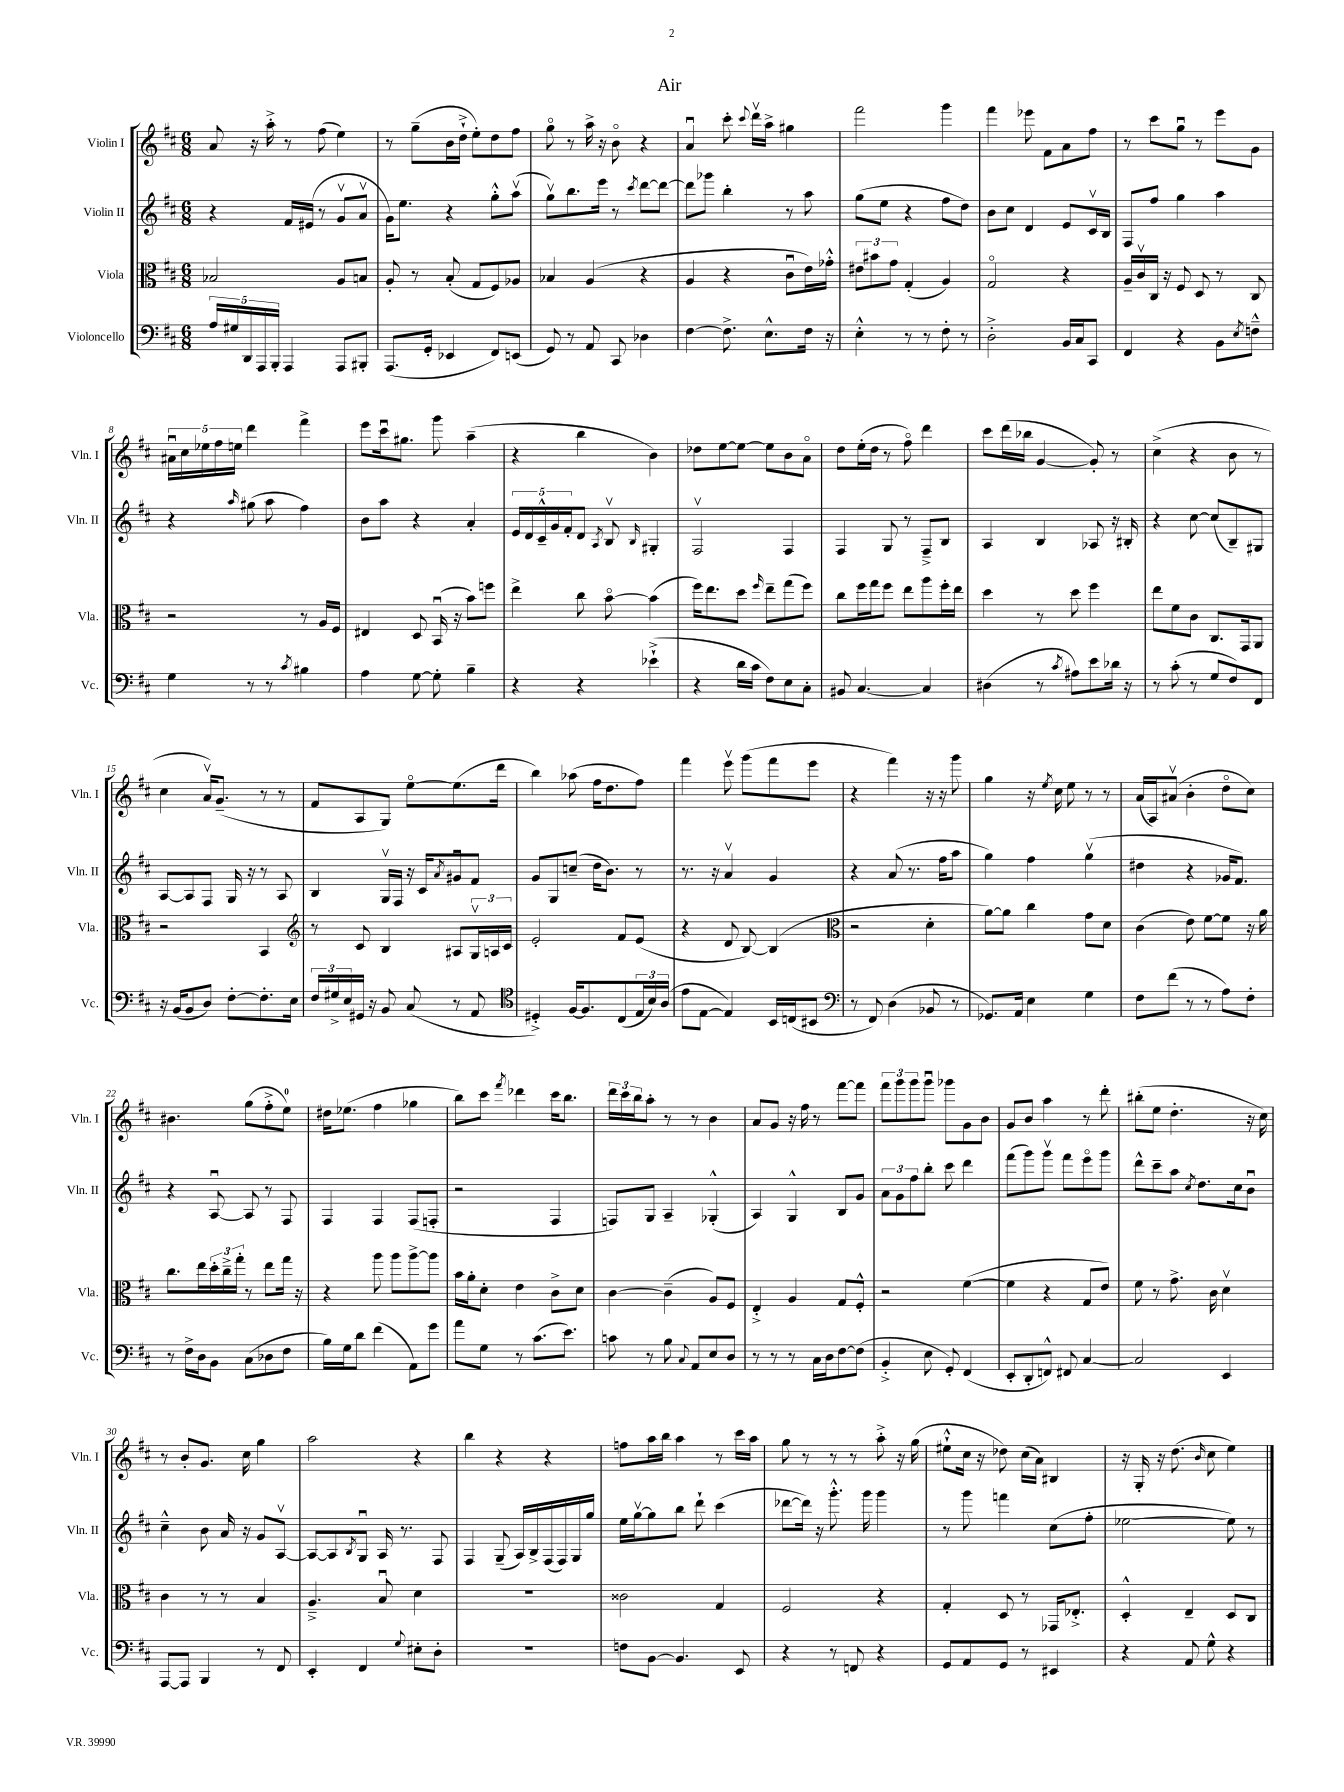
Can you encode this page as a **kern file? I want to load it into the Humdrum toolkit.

**kern	**kern	**kern	**kern
*staff4	*staff3	*staff2	*staff1
*clefF4	*clefC3	*clefG2	*clefG2
*k[f#c#]	*k[f#c#]	*k[f#c#]	*k[f#c#]
*M6/8	*M6/8	*M6/8	*M6/8
20A	2B-	4r	8a
20G#	.	.	.
20DD	.	.	.
.	.	.	16r
20AAA	.	.	.
.	.	.	16aa'^
20BBB'	.	.	.
4AAA	.	16f#	8r
.	.	(16e#	.
.	.	8r	(8ff#
8AAA	8A	8gv	4ee)
8BBB#'	8B	8av	.
=	=	=	=
(8.AAA	8A'	16g)	8r
.	.	8.ee	.
.	8r	.	(8gg~
16GG'	.	.	.
4EE-	(8B'	4r	16b
.	.	.	16dd`^
.	8G	.	8ee')
8FF#)	8F#)	8gg'^^	8dd
(8EE	8A-	(8aav	8ff#
=	=	=	=
8GG)	4B-	8ggv)	8ggo
8r	.	8.bb	8r
8AA	(4A	.	16aa^
.	.	16eee	16r
8CC#	.	8r	8bo
.	.	8qccc#	.
4D-	4r	[8ddd	4r
.	.	8ddd_	.
=	=	=	=
[4F#	4A	8ddd]	4au
.	.	8ggg-	.
8.F#^]	4r	4bb'	8ccc#'
.	.	.	8qqccc#
.	.	.	16dddv
8.E^^	.	.	16aa^
.	8c#u	8r	4gg#
16F#	16e)	8aa	.
16r	16g-'^^	.	.
=	=	=	=
4E'^^	12e#	(8gg	2fff#
.	12b#	.	.
.	.	8ee	.
.	12g	.	.
8r	(4G'	4r	.
8r	.	.	.
8F#'	4A)	8ff#	4ggg
8r	.	8dd)	.
=	=	=	=
2D'^	2Go	8b	4fff#
.	.	8cc#	.
.	.	4d	8eee-
.	.	.	8f#
16BB	4r	8e	8a
16C#	.	.	.
8CC#	.	16c#v	8ff#
.	.	16B	.
=	=	=	=
4FF#	16A~	8F#	8r
.	16c#v	.	.
.	16C#	8ff#	8ccc#
.	16r	.	.
4r	8F#	4gg	8ggu
.	8D	.	8r
8BB	8r	4aa	8eee
8qE	.	.	.
8F~^^	8C#	.	8g
=	=	=	=
4G	2r	4r	20a#u
.	.	.	20cc#
.	.	.	20ee-
.	.	.	20ff#
.	.	.	20ee
.	.	16qqaa	.
8r	.	(8gg#	4ddd
8r	.	8aa	.
8qc#	.	.	.
4B#	8r	4ff#)	4fff#^
.	16A	.	.
.	16F#	.	.
=	=	=	=
4A	4E#	8b	8eee
.	.	8aa	16ccc#u
.	.	.	8.gg#
[8G	8D	4r	.
8G']	(16BBu	.	8ggg
.	16r	.	.
4B~	8b)	4a'	(4aa~
.	8ff	.	.
=	=	=	=
4r	4ee^	20e	4r
.	.	20d	.
.	.	20c#~^^	.
.	.	20g	.
.	.	20f#'	.
4r	8cc#	8d	4bb
.	.	8qA	.
.	[8bo	8Bv	.
.	.	16qqB	.
(4e-`^	(4b]	4G#'	4b)
=	=	=	=
4r	16ff#)	2F#v	8dd-
.	8.ee	.	.
.	.	.	[8ee
16d	8dd	.	8ee_
16c#	.	.	.
.	16qqff#	.	.
8F#)	8ee~	.	8ee]
8E	(8gg	4F#	8b
8C#'	8ff#)	.	8ao
=	=	=	=
8BB#	8cc#	4F#	8dd
[4.C#	16ff#	.	(16ee'
.	16gg	.	16dd
.	8ff#	8G	8r
.	8ee	8r	8ff#o)
4C#]	8aa	8F#~^	4ddd
.	16ff#'	8B	.
.	16ee	.	.
=	=	=	=
(4D#	4dd	4A	8ccc#
.	.	.	(16ddd
.	.	.	16bb-
8r	8r	4B	[4g
8qc#	.	.	.
8A#)	8dd	.	.
8e	4ff#	8A-	8g'])
16d-	.	16r	8r
16r	.	16B#'	.
=	=	=	=
8r	8ee	4r	(4cc#^
(8c#'	8f#	.	.
8r	8c#	[8cc#	4r
8G	8.C#	(8cc#]	.
8F#)	.	8B~)	8b
.	16GG	.	.
8FF#	8AA	8G#	8r
=	=	=	=
16r	2r	[8A	4cc#
(16BB	.	.	.
8BB	.	8A]	.
8D)	.	8F#	16av)
.	.	.	(8.g~
[8F#'	.	16G	.
.	.	16r	.
8.F#']	4BB	8r	8r
.	.	8A	8r
16E	.	.	.
=	=	=	=
*	*clefG2	*	*
24F#	8r	4B	8f#
24G#^	.	.	.
24E	.	.	.
16GG#	8c#	.	8A
16r	.	.	.
8BB	4B	16Gv	8G)
.	.	16F#	.
(8C#	.	16r	[8eeo
.	.	16c#	.
.	.	8qa	.
8r	8A#	8g#u	(8.ee]
8AA	24Gv	8f#	.
.	24A	.	.
.	.	.	16ddd
.	24c#	.	.
=	=	=	=
*clefC4	*	*	*
4D#'^)	2e'	8g	4bb)
.	.	8G	.
[16F#	.	(8cc~	(8aa-
8.F#]	.	.	.
.	.	16dd	16ff#
.	.	8.b)	8.dd
(8C#	8f#	.	.
24E	(8e	8r	8ff#)
24B)	.	.	.
(24A	.	.	.
=	=	=	=
8e	4r	8.r	4fff#
[8E	.	.	.
.	.	16r	.
4E])	8d	4av	8eeev
.	[8B)	.	(8ggg
16BB	(4B]	4g	8fff#
(16C	.	.	.
8BB#	.	.	8eee
=	=	=	=
*clefF4	*clefC3	*	*
8r	2r	4r	4r
8FF#)	.	.	.
(4D	.	(8a	4fff#)
.	.	8.r	.
8BB-	4d'	.	16r
.	.	16ff#	16r
8r	.	8aa	8ggg
=	=	=	=
8.GG-)	[8a)	4gg)	4gg
.	8a]	.	.
16AA	.	.	.
4E	4cc#	4ff#	16r
.	.	.	8qee
.	.	.	16cc#
.	.	.	8ee
4G	8g	(4ggv	8r
.	8d	.	8r
=	=	=	=
8F#	(4c#	4dd#	(16a
.	.	.	16A)
(8f#	.	.	(8a#v
8r	8e)	4r	4b'
8r	[8f#	.	.
8A)	8f#]	16g-	8ddo
.	.	8.f#)	.
8F#'	16r	.	8cc#)
.	16a	.	.
=	=	=	=
8r	8.cc#	4r	4.b#
16F#^	.	.	.
16D	16ee	.	.
8BB	24dd'	[8Au	.
.	24cc#~^	.	.
.	24gg'	.	.
(8C#	8r	8A]	(8gg
8D-	8ee	8r	8ff#'^
8F#	16gg	8F#	8ee)
.	16r	.	.
=	=	=	=
16B)	4r	4F#	16dd#
16G	.	.	(8.ee-
8d	.	.	.
(4f#	8aa	4F#	4ff#
.	8aa	.	.
8AA)	[8aa^	(8F#	4gg-
8g	8aa]	8F'	.
=	=	=	=
8a	16b	2r	8bb)
.	16a'	.	.
8G	8d'	.	8ccc#
.	.	.	8qfff#
8r	4e	.	4ddd-
(8.c#	.	.	.
.	8c#^	4F#	16ccc#
8.e)	.	.	8.bb
.	8d	.	.
=	=	=	=
8c	[4c#	8F)	24ddd
.	.	.	24ccc#
.	.	.	24bb
8r	.	8G	8aa'
8B	(4c#~]	4A~	8r
8qqC#	.	.	.
8AA	.	.	8r
8E	8A)	(4G-'^^	4b
8D	8F#	.	.
=	=	=	=
8r	4E'^	4A)	8a
8r	.	.	8g
8r	4A	4G^^	16r
.	.	.	16ff#
16C#	.	.	8r
16D	.	.	.
[8F#	8G	8B	[8fff#
(8F#]	8F#'^^	8g	8fff#]
=	=	=	=
4BB'^	2r	12a	12fff#
.	.	12g	12ggg
.	.	12ff#	12ggg
8E	.	8bb'	8gggu
8GG')	.	8ccc#	8ggg-
(4FF#	([4f#	4ddd	8g
.	.	.	8b
=	=	=	=
8EE'	4f#]	(8fff#	8g
8DD'	.	8ggg)	8b
8FF^^)	4r	8gggv	4aa
8FF#	.	8fff#	.
[4C#	8G	8eeeo	8r
.	8e)	8ggg	8ddd'
=	=	=	=
2C#]	8f#	8ddd^^	(8bb#'
.	8r	8ccc#~	8ee
.	8.g^	8aa	4.dd'
.	.	8qcc#	.
.	.	8.dd	.
.	16c#	.	.
4EE	4dv	.	.
.	.	16cc#	.
.	.	8bu	16r
.	.	.	16cc#)
=	=	=	=
[8AAA	4c#	4cc#~^^	8r
8AAA]	.	.	8b'
4BBB	8r	8b	8.g
.	8r	16a	.
.	.	16r	16cc#
8r	4B	8g	4gg
8FF#	.	[8Av	.
=	=	=	=
4EE'	4.A~^	8A_	2aa
.	.	8A]	.
.	.	8qB	.
4FF#	.	8Gu	.
.	8Bu	16A	.
.	.	8.r	.
8qqG	.	.	.
8E#'	4d	.	4r
8D'	.	8F#	.
=	=	=	=
2.r	2.r	4F#	4bb
.	.	(8G~	4r
.	.	16A)	.
.	.	16B^	.
.	.	(16F#	4r
.	.	16F#)	.
.	.	16G	.
.	.	16gg	.
=	=	=	=
8F	2c##	16ee	8ff
.	.	[16ggv	.
[8BB	.	8gg]	16aa
.	.	.	16bb
4.BB]	.	8bb	4aa
.	.	8ddd`	.
.	4G	(4ccc#	8r
8EE	.	.	16ccc#
.	.	.	16aa
=	=	=	=
4r	2F#	[8ddd-	8gg
.	.	16ddd-])	8r
.	.	16r	.
8r	.	8.ggg'^^	8r
8FF	.	.	8r
.	.	16ggg	.
4r	4r	4ggg	8aa'^
.	.	.	16r
.	.	.	(16gg
=	=	=	=
8GG	4G'	8r	8ee#`^^
8AA	.	8ggg	16cc#
.	.	.	16r
8GG	8D	4fff	8dd-)
8r	8r	.	(16cc#
.	.	.	16a)
4EE#	16GG-	(8cc#	4B#
.	8.E-'^	.	.
.	.	8ff#'	.
=	=	=	=
4r	4D'^^	[2ee-	16r
.	.	.	16G'
.	.	.	16r
.	.	.	(8.dd
8AA	4E~	.	.
.	.	.	16qqb
8G^^	.	.	8cc#
4r	8D	8ee-])	4ee)
.	8C#	8r	.
==	==	==	==
*-	*-	*-	*-
